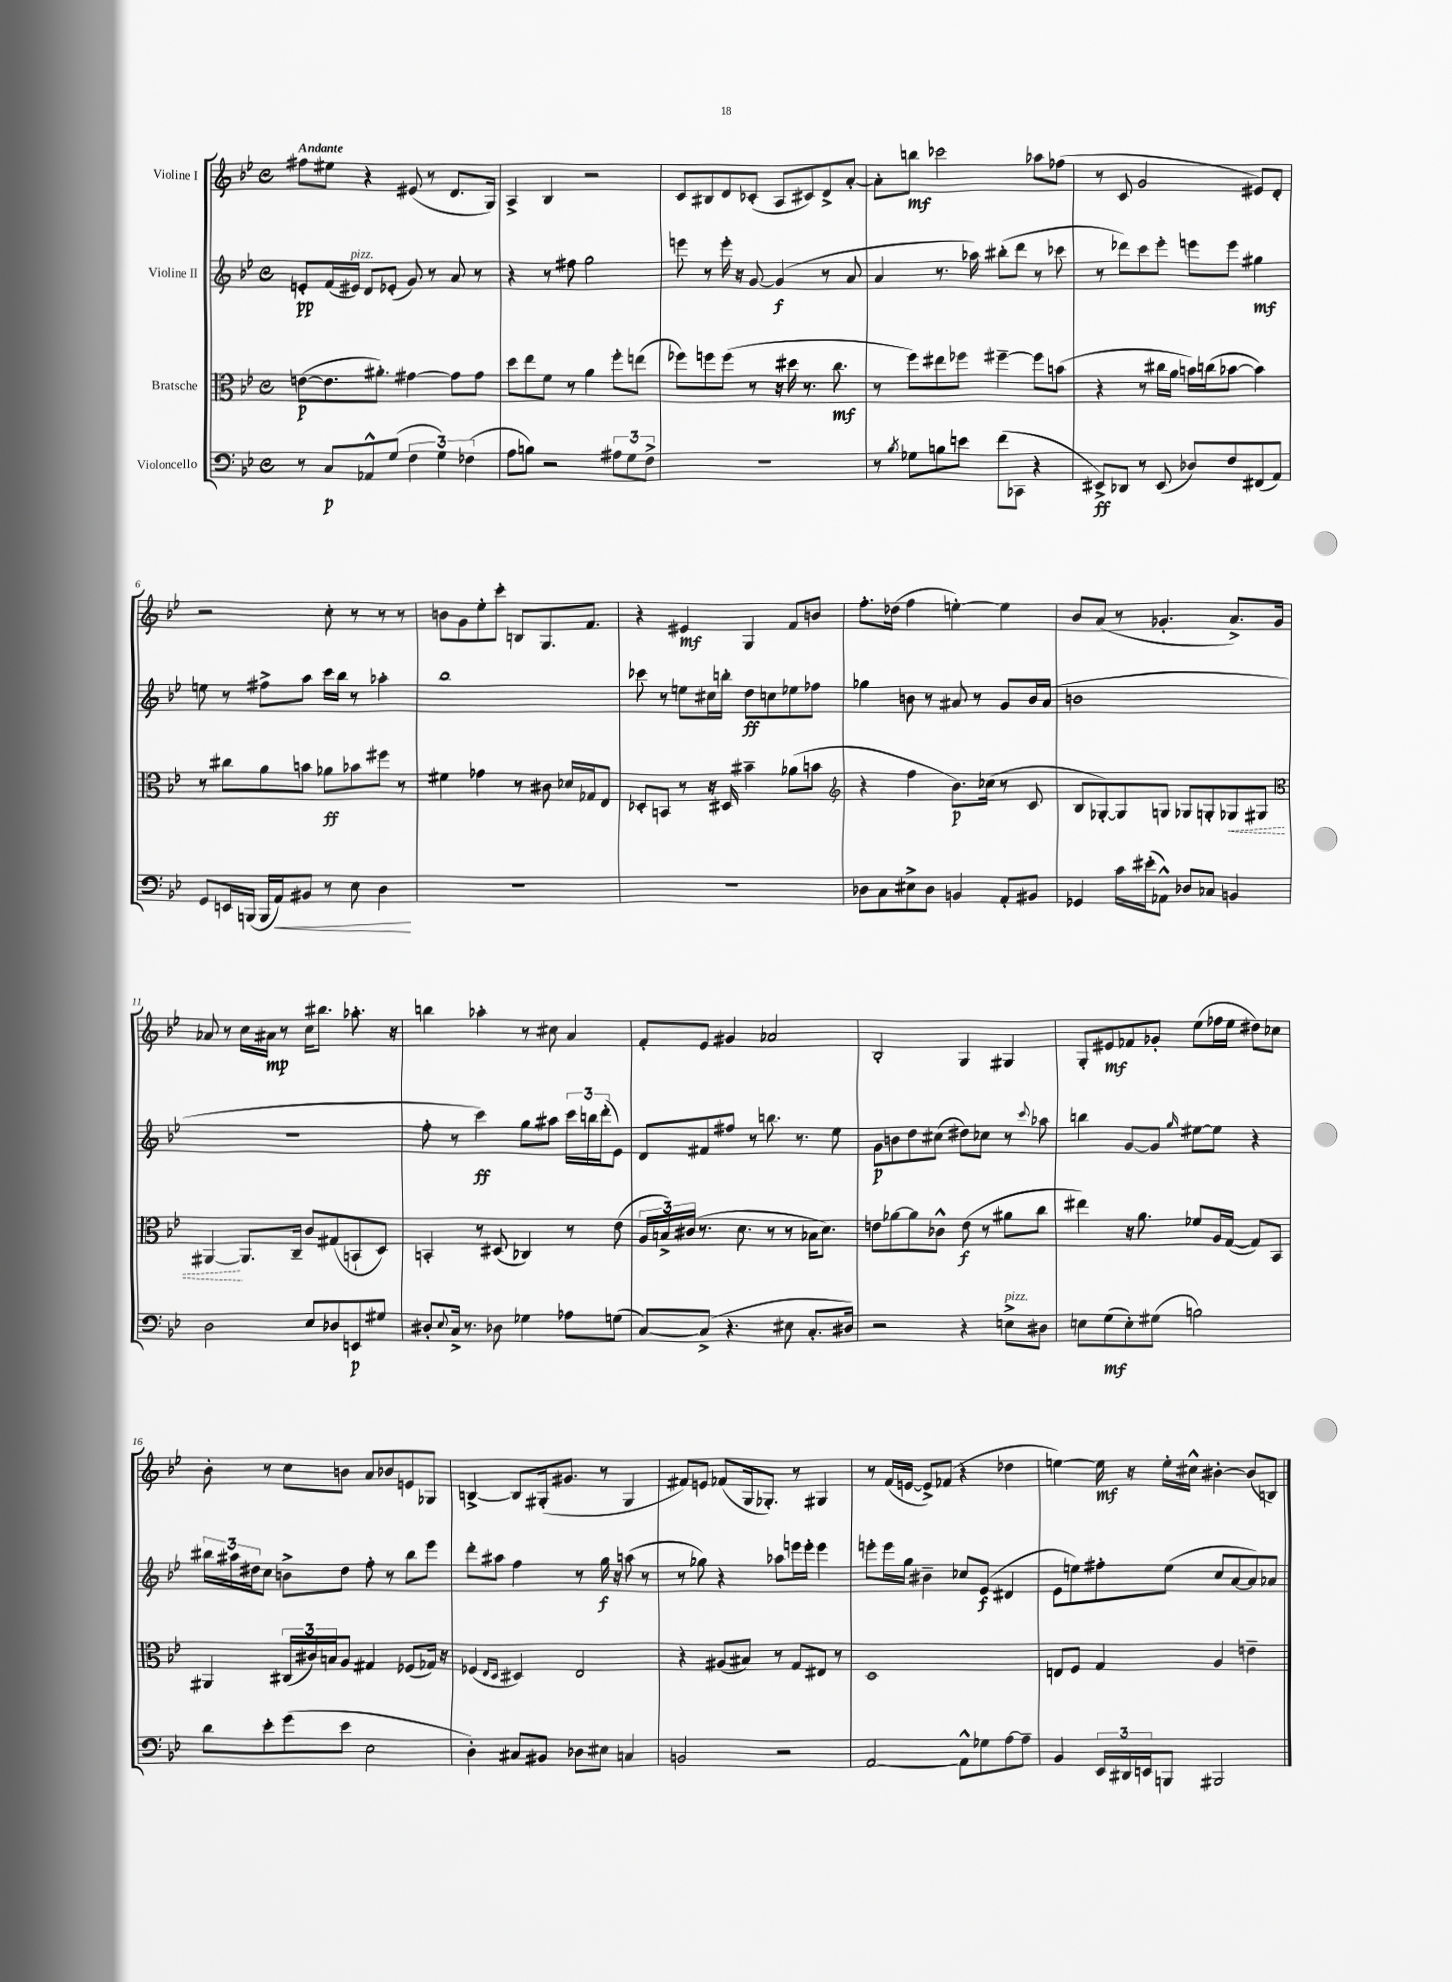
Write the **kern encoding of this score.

**kern	**dynam	**kern	**dynam	**kern	**dynam	**kern	**dynam
*part4	*part4	*part3	*part3	*part2	*part2	*part1	*part1
*staff4	*staff4	*staff3	*staff3	*staff2	*staff2	*staff1	*staff1
*I"Violoncello	*	*I"Bratsche	*	*I"Violine II	*	*I"Violine I	*
*clefF4	*	*clefC3	*	*clefG2	*	*clefG2	*
*k[b-e-]	*	*k[b-e-]	*	*k[b-e-]	*	*k[b-e-]	*
*M4/4	*	*M4/4	*	*M4/4	*	*M4/4	*
*met(c)	*	*met(c)	*	*met(c)	*	*met(c)	*
=1	=1	=1	=1	=1	=1	=1	=1
!	!	!	!	!	!	!LO:TX:a:B:t=Andante	!
8r	.	([8en\L	p	8en'/L	pp	8ff#X\L	.
8C/L	p	8.e\]	.	(16f/L	.	8ee#X\J	.
!	!	!	!	!LO:TX:a:i:t=pizz.	!	!	!
.	.	.	.	16e#X/JJ)	.	.	.
8AA-X^^/	.	.	.	8d/L	.	4r	.
.	.	8.a#X'\J)	.	.	.	.	.
(8G/J	.	.	.	(8e-X'/J	.	.	.
6F\	.	[4g#X\	.	8g/)	.	(8e#X/	.
.	.	.	.	8r	.	8r	.
6G\)	.	.	.	.	.	.	.
.	.	8g#\L]	.	8a/	.	8.d/L	.
(6F-X\	.	.	.	.	.	.	.
.	.	8g#\J	.	8r	.	.	.
.	.	.	.	.	.	16G/Jk)	.
=2	=2	=2	=2	=2	=2	=2	=2
8A\L	.	8dd\L	.	4r	.	4A^/	.
8Bn\J)	.	8ee-\	.	.	.	.	.
2r	.	8f\J	.	8r	.	4B-/	.
.	.	8r	.	8ff#X\	.	.	.
.	.	4a\	.	2gg\	.	2r	.
12A#X\L	.	8ff'\L	.	.	.	.	.
12G\	.	.	.	.	.	.	.
.	.	(8een\J	.	.	.	.	.
12F^\J	.	.	.	.	.	.	.
=3	=3	=3	=3	=3	=3	=3	=3
1r	.	8ff-X\L)	.	8eeen\	.	8c/L	.
.	.	8ffn\	.	8r	.	8B#X/	.
.	.	(8ff\J	.	16eee'\	.	8d/	.
.	.	.	.	16r	.	.	.
.	.	8r	.	[8g/	.	(8c-X'/J	.
.	.	16r	.	(4g/]	f	8A/L	.
.	.	16dd#X\	.	.	.	.	.
.	.	8.r	.	.	.	8c#X/)	.
.	.	.	.	8r	.	8d^/	.
.	.	8.cc\	mf	.	.	.	.
.	.	.	.	8a/	.	[8a'/J	.
=4	=4	=4	=4	=4	=4	=4	=4
8r	.	8r	.	4a/	.	8a'\L]	.
8qB-/	.	.	.	.	.	.	.
8G-X\L	.	8ff\L)	.	.	.	8bbn\J	mf
8Bn\	.	8ee#X\	.	8.r	.	2ccc-X\	.
8en\J	.	8ff-X\J	.	.	.	.	.
.	.	.	.	16aa-X\)	.	.	.
(8f\L	.	[4ff#X~\	.	(8bb#X'\L	.	.	.
8CC-X\J	.	.	.	8ddd\J	.	.	.
4r	.	8ff#\L]	.	8r	.	8aa-X\L	.
.	.	(8bn\J	.	8ccc-X\	.	(8ff-X\J	.
=5	=5	=5	=5	=5	=5	=5	=5
8EE#X^/L)	ff	4r	.	8r	.	8r	.
8DD-X/J	.	.	.	8ddd-X\L)	.	8c/	.
8r	.	8r	.	8ccc\	.	2g/	.
(8EE#/	.	16cc#X\LL	.	8eee-'\J	.	.	.
.	.	16a\JJ	.	.	.	.	.
8D-X/L)	.	16bn\LL)	.	8eeen\L	.	.	.
.	.	(16ccn\J	.	.	.	.	.
8F/	.	[8b-X\J	.	8eee\J	.	.	.
(8FF#X/	.	4b-\])	.	4gg#X\	mf	8e#X/L)	.
8AA/J)	.	.	.	.	.	8d'/J	.
!!LO:LB:g=z
=6	=6	=6	=6	=6	=6	=6	=6
8GG/L	.	8r	.	8een\	.	2r	.
16EEn/L	.	8cc#X\L	.	8r	.	.	.
(16BBBn/JJ	.	.	.	.	.	.	.
16BBB/LL	.	8a\	.	8ff#X^\L	.	.	.
!	!LO:HP:b	!	!	!	!	!	!
16AA/J)	<	.	.	.	.	.	.
8BB#X/J	.	8bn\J	.	8aa\J	.	.	.
8r	.	8a-X\L	ff	16ccc\LL	.	8cc'\	.
.	.	.	.	16bb-\JJ	.	.	.
8E-\	.	8b-X\	.	8r	.	8r	.
4D\	.	8ff#X\J	.	4aa-X'\	.	8r	.
.	.	8r	.	.	.	8r	.
.	[	.	.	.	.	.	.
=7	=7	=7	=7	=7	=7	=7	=7
1r	.	4f#X\	.	1bb-	.	8bn\L	.
.	.	.	.	.	.	8g\	.
.	.	4g-X\	.	.	.	8ee-'\	.
.	.	.	.	.	.	8ccc'\J	.
.	.	8r	.	.	.	8Bn/L	.
.	.	8c#X\	.	.	.	8.G/	.
.	.	16d-X/LL	.	.	.	.	.
.	.	16G-X/J	.	.	.	8.f/J	.
.	.	8E-/J	.	.	.	.	.
=8	=8	=8	=8	=8	=8	=8	=8
1r	.	8D-X'/L	.	8ccc-X\	.	4r	.
.	.	8BBn/J	.	8r	.	.	.
.	.	8r	.	8een\L	.	4e#X/	mf
.	.	16r	.	16cc#X\L	.	.	.
.	.	16D#X/	.	16bbn'\JJ	.	.	.
.	.	4b#X~\	.	8dd\L	ff	4G/	.
.	.	.	.	8ccn\	.	.	.
.	.	(8a-X\L	.	8ee-X\	.	8f/L	.
.	.	8bn\J	.	8ff-X\J	.	8bn/J	.
=9	=9	=9	=9	=9	=9	=9	=9
*	*	*clefG2	*	*	*	*	*
8D-X\L	.	4r	.	4gg-X\	.	8.ff'\L	.
8C\	.	.	.	.	.	.	.
.	.	.	.	.	.	(16dd-X\Jk	.
8E#X^\	.	4ff\	.	8bn\	.	4ff\	.
8D-\J	.	.	.	8r	.	.	.
4BBn/	.	8.b-\L)	p	8a#X/	.	[4een'\)	.
.	.	.	.	8r	.	.	.
.	.	(16cc-X\Jk	.	.	.	.	.
8AA'/L	.	8r	.	8g/L	.	4ee\]	.
8BB#X/J	.	8c/	.	16b/L	.	.	.
.	.	.	.	(16a#/JJ	.	.	.
=10	=10	=10	=10	=10	=10	=10	=10
4GG-X/	.	8B-/L	.	1bn	.	8b-/L	.
.	.	[8G-X'/)	.	.	.	(8a/J	.
16c\LL	.	8G-/]	.	.	.	8r	.
(16e#X'\J	.	.	.	.	.	.	.
8AA-X^^\J)	.	8Gn/J	.	.	.	4.g-X'/	.
8D-X/L	.	8G-X/L	.	.	.	.	.
8C-X/J	.	8Gn'/	.	.	.	.	.
!	!	!	!LO:HP:b	!	!	!	!
4BBn/	.	8G-X/	<	.	.	8.a^/L)	.
.	.	8G#X/J	.	.	.	.	.
.	.	.	.	.	.	16g-/Jk	.
!!LO:LB:g=z
=11	=11	=11	=11	=11	=11	=11	=11
*	*	*clefC3	*	*	*	*	*
2D\	.	[4AA#X/	.	1r	.	8a-X/	.
.	.	.	.	.	.	8r	.
.	.	8.AA#/L]	[	.	.	16cc\LL	.
.	.	.	.	.	.	16a#X\JJ	mp
.	.	.	.	.	.	8r	.
.	.	16C~/Jk	.	.	.	.	.
8E-/L	.	8c/L	.	.	.	16cc\KL	.
.	.	.	.	.	.	8.bb#X\J	.
8D-X/	.	(8G#X/	.	.	.	.	.
8EEn/	p	8BBn`/	.	.	.	8.aa-X'\	.
8G#X/J	.	8D/J)	.	.	.	.	.
.	.	.	.	.	.	16r	.
=12	=12	=12	=12	=12	=12	=12	=12
8D#X'/L	.	4BBn'/	.	8ff'\	.	4bbn\	.
8qqE-/	.	.	.	.	.	.	.
16C^/Jk	.	.	.	8r	.	.	.
8.r	.	.	.	.	.	.	.
.	.	8r	.	4ccc\)	ff	4aa-X'\	.
8D-X\	.	(8D#X/	.	.	.	.	.
4G-X\	.	4C-X/)	.	8gg\L	.	8r	.
.	.	.	.	8aa#X\J	.	8cc#X\	.
8A-X\L	.	8r	.	24ccc\LL	.	4a/	.
.	.	.	.	24bbn\	.	.	.
.	.	.	.	(24ddd'\J	.	.	.
(8Gn\J	.	(8e-\	.	8e-\J)	.	.	.
=13	=13	=13	=13	=13	=13	=13	=13
[8C/L)	.	24A/LL	.	8d/L	.	8f'/L	.
.	.	24Bn^/)	.	.	.	.	.
.	.	(24c#X/JJ	.	.	.	.	.
(8C^/J]	.	8.r	.	8f#X/	.	8e-/J	.
4.r	.	.	.	8ff#X/J	.	4g#X/	.
.	.	8.d\	.	.	.	.	.
.	.	.	.	8r	.	.	.
.	.	8r	.	8.bbn\	.	2a-X/	.
8E#X\	.	8r	.	.	.	.	.
.	.	.	.	8.r	.	.	.
8.C'/L	.	16B-X\KL	.	.	.	.	.
.	.	8.d\J)	.	.	.	.	.
.	.	.	.	8ee-\	.	.	.
16D#X/Jk)	.	.	.	.	.	.	.
=14	=14	=14	=14	=14	=14	=14	=14
2r	.	8en\L	.	8g\L	p	2B-'/	.
.	.	[8a-X\	.	8bn\	.	.	.
.	.	8a-\]	.	8dd\	.	.	.
.	.	8c-X^^\J	.	(8cc#X\J	.	.	.
4r	.	(8e\	f	8dd#X\L)	.	4G/	.
.	.	8r	.	8cc-X\J	.	.	.
!LO:TX:a:i:t=pizz.	!	!	!	!	!	!	!
8En^\L	.	8a#X\L	.	8r	.	4G#X/	.
.	.	.	.	8qqccc/	.	.	.
8D#X\J	.	8cc\J	.	8aa-X\	.	.	.
=15	=15	=15	=15	=15	=15	=15	=15
8En\L	.	4ee#X\)	.	4bbn\	.	8G'/L	.
(8G\	mf	.	.	.	.	8e#X/	mf
8E'\)	.	16r	.	[8g/L	.	8f-X/	.
.	.	8.a\	.	.	.	.	.
(8G#X\J	.	.	.	8g/J]	.	8g-X'/J	.
.	.	.	.	16qqgg/	.	.	.
2Bn\)	.	8f-X/L	.	[8ee#X\L	.	(8ee-\L	.
.	.	16A/L	.	8ee#\J]	.	16ff-X\L	.
.	.	([16G/JJ	.	.	.	16ee-\JJ	.
.	.	8G/L])	.	4r	.	8dd#X\L)	.
.	.	8BB-/J	.	.	.	8cc-X\J	.
!!LO:LB:g=z
=16	=16	=16	=16	=16	=16	=16	=16
8d\L	.	4AA#X/	.	24bb#X\LL	.	8b-'\	.
.	.	.	.	24aa#X\	.	.	.
.	.	.	.	24dd#X\J	.	.	.
8e-'\	.	.	.	8cc\J	.	8r	.
(8g\	.	(24C#X/LL	.	8bn^\L	.	8cc\L	.
.	.	24c#X/)	.	.	.	.	.
.	.	24Bn/J	.	.	.	.	.
8e-\J	.	8A/J	.	8dd#\J	.	8bn\J	.
2E-\	.	4G#X/	.	8ff'\	.	8a/L	.
.	.	.	.	8r	.	8b-X/	.
.	.	(8F-X/L	.	8bb#\L	.	8en/	.
.	.	16G-X/Jk)	.	8eee-\J	.	8G-X/J	.
.	.	16r	.	.	.	.	.
=17	=17	=17	=17	=17	=17	=17	=17
4D'\)	.	(4F-X/	.	8ddd'\L	.	[4Bn^/	.
.	.	.	.	8aa#X\J	.	.	.
.	.	16qqE-/LL	.	.	.	.	.
.	.	16qqD/JJ	.	.	.	.	.
8C#X/L	.	4D#X/)	.	4ff\	.	8B/L]	.
8BB#X/J	.	.	.	.	.	(16G#X'/k	.
.	.	.	.	.	.	8.g#X/J	.
8D-X\L	.	2E-/	.	8r	.	.	.
8E#X\J	.	.	.	16gg\	f	8r	.
.	.	.	.	16r	.	.	.
4Cn/	.	.	.	(8aan\	.	4G#/	.
.	.	.	.	8r	.	.	.
=18	=18	=18	=18	=18	=18	=18	=18
2BBn/	.	4r	.	8r	.	8f#X/L)	.
.	.	.	.	8gg-X\)	.	8en/J	.
.	.	(8A#X/L	.	4r	.	(8f-X/L	.
.	.	8B#X/J)	.	.	.	16G/k	.
.	.	.	.	.	.	8.G-X'/J)	.
2r	.	8r	.	8aa-X\L	.	.	.
.	.	8G/L	.	16eeen\L	.	8r	.
.	.	.	.	16eee'\JJ	.	.	.
.	.	8E#X/J	.	4eee\	.	4G#X/	.
.	.	8r	.	.	.	.	.
=19	=19	=19	=19	=19	=19	=19	=19
[2AA/	.	1D	.	8eeen'\L	.	8r	.
.	.	.	.	16eee\L	.	(16f/LL	.
.	.	.	.	16gg\JJ	.	[16en/JJ	.
.	.	.	.	4b#X~\	.	8e^/L])	.
.	.	.	.	.	.	(8f-X/J	.
8AA^^\L]	.	.	.	8cc-X/L	.	4r	.
8G-X\	.	.	.	(8e-/J	f	.	.
[8A\	.	.	.	4d#X/	.	4dd-X\	.
8A~\J]	.	.	.	.	.	.	.
=20	=20	=20	=20	=20	=20	=20	=20
4BB-/	.	8En/L	.	8e-\L	.	[4een\)	.
.	.	8F/J	.	8een\)	.	.	.
24EE-/LL	.	4G/	.	8ff#X'\	.	16ee\]	mf
24DD#X/	.	.	.	.	.	.	.
.	.	.	.	.	.	16r	.
24EEn/J	.	.	.	.	.	.	.
8BBBn/J	.	.	.	(8ee\J	.	16ee'\LL	.
.	.	.	.	.	.	16cc#X^^\JJ	.
2BBB#X/	.	4A/	.	8cc/L	.	[4b#X'\	.
.	.	.	.	[8a/	.	.	.
.	.	4en~\	.	8a/])	.	(8b#/L]	.
.	.	.	.	8a-X/J	.	8Bn/J)	.
==	==	==	==	==	==	==	==
*-	*-	*-	*-	*-	*-	*-	*-
